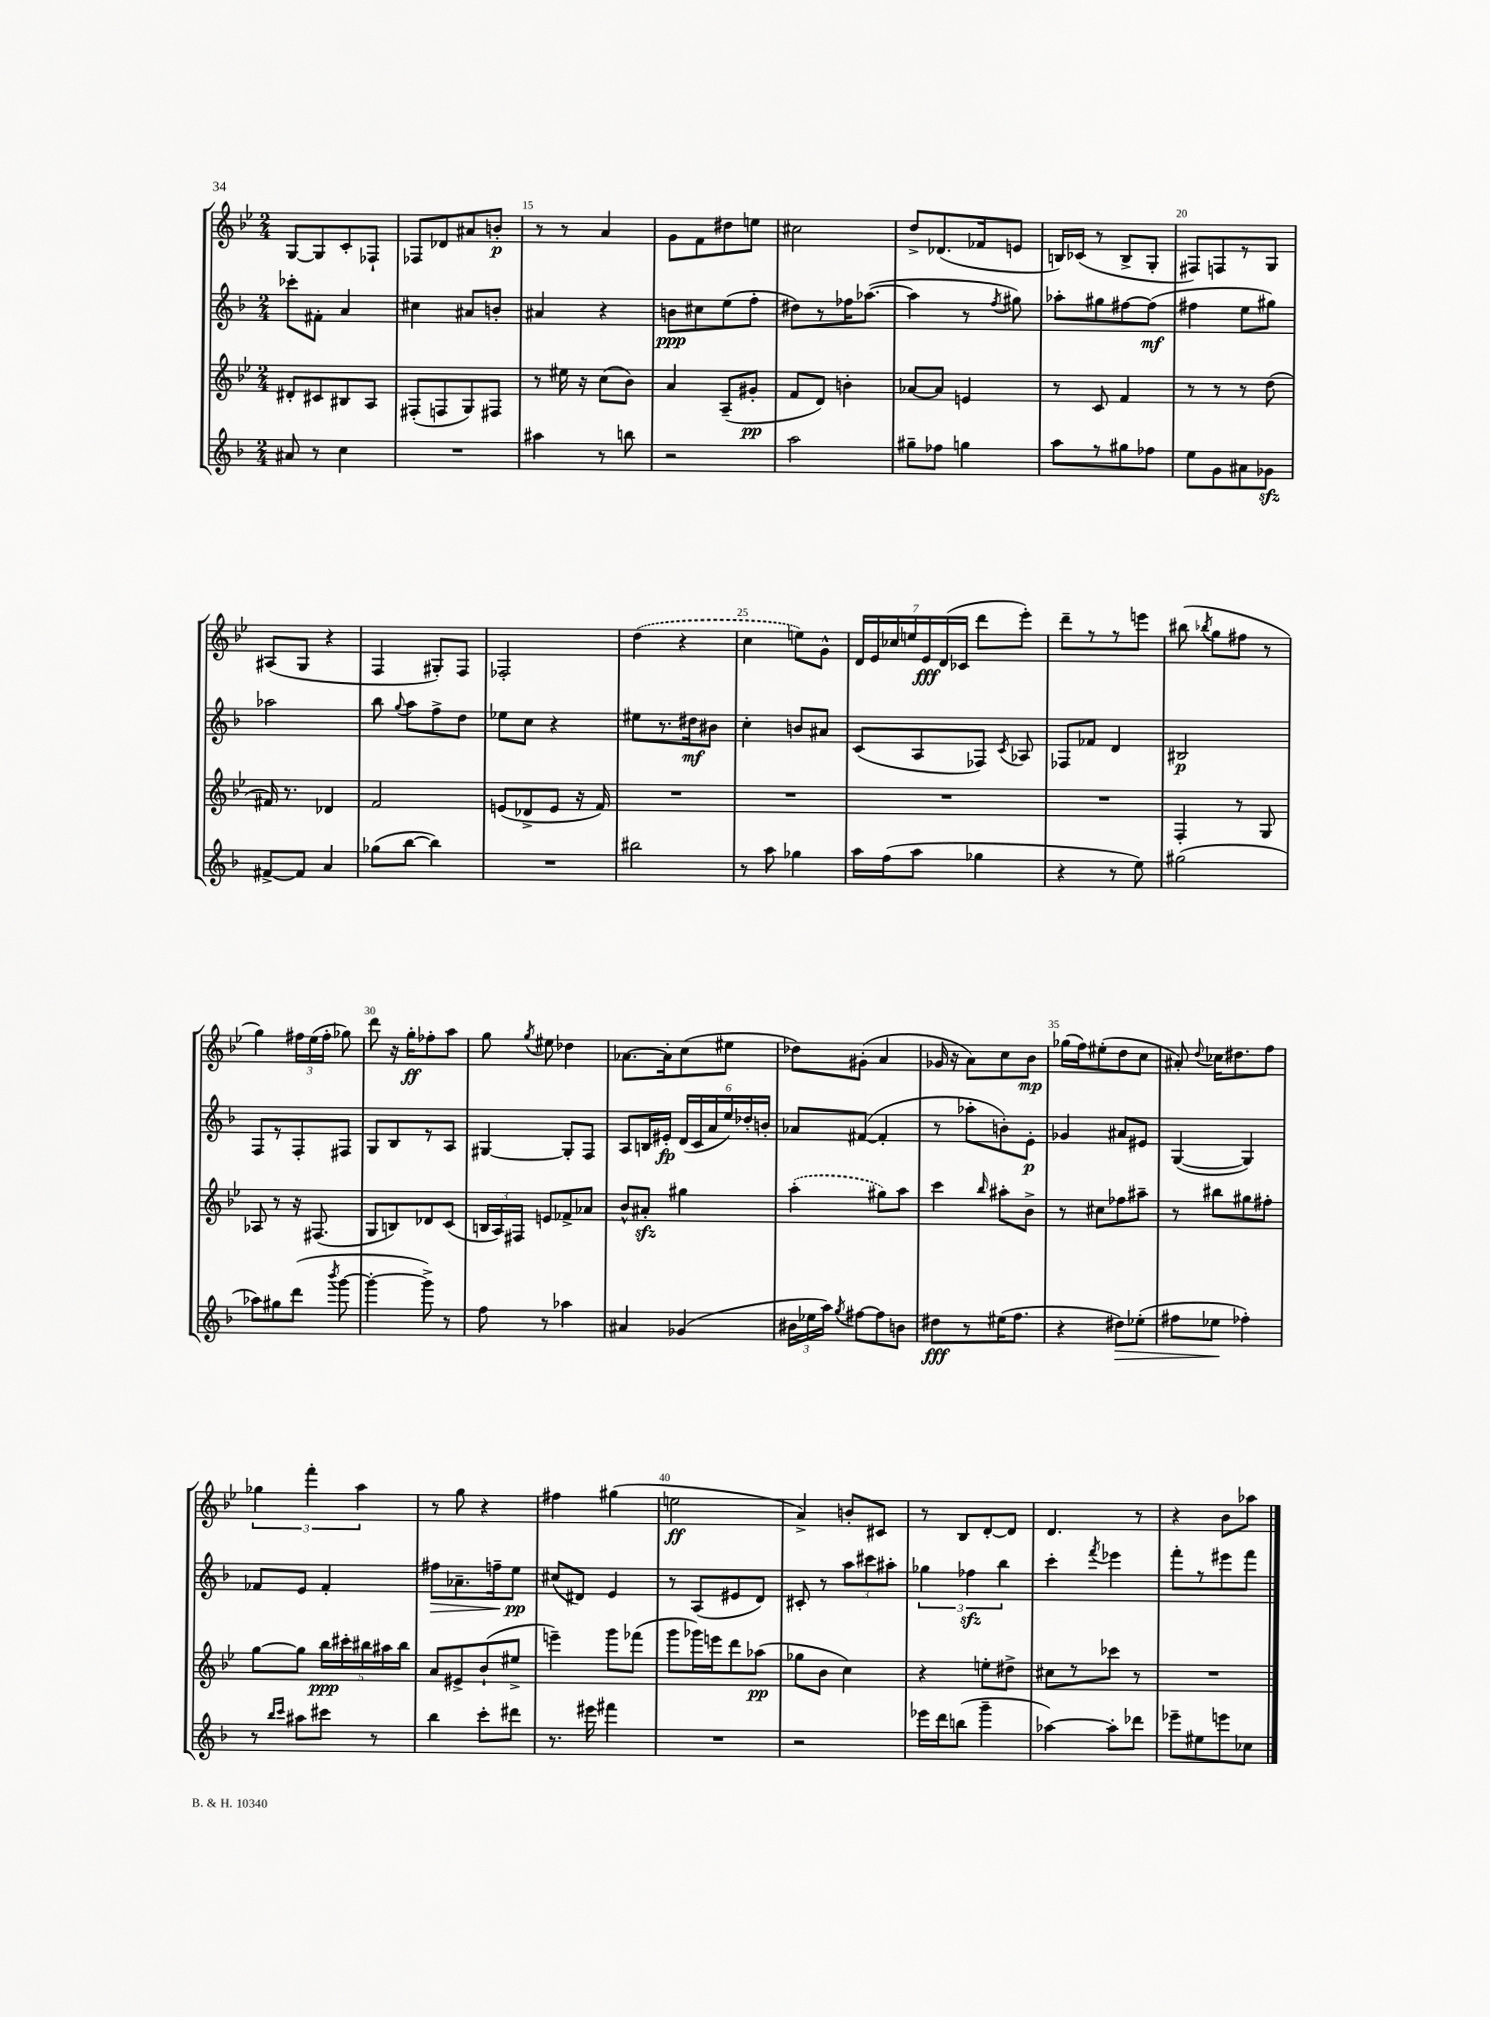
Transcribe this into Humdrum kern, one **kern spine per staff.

**kern	**dynam	**kern	**dynam	**kern	**dynam	**kern	**dynam
*part4	*part4	*part3	*part3	*part2	*part2	*part1	*part1
*staff4	*staff4	*staff3	*staff3	*staff2	*staff2	*staff1	*staff1
*clefG2	*	*clefG2	*	*clefG2	*	*clefG2	*
*k[b-]	*	*k[b-e-]	*	*k[b-]	*	*k[b-e-]	*
*M2/4	*	*M2/4	*	*M2/4	*	*M2/4	*
=13	=13	=13	=13	=13	=13	=13	=13
8a#X/	.	8d#X'/L	.	8ccc-X'\L	.	[8G/L	.
8r	.	8c#X/	.	8f#X'\J	.	8G/]	.
4cc\	.	8B#X/	.	4a/	.	8c'/	.
.	.	8A/J	.	.	.	8F-X`/J	.
=14	=14	=14	=14	=14	=14	=14	=14
2r	.	(8F#X'/L	.	4cc#X\	.	8F-X/L	.
.	.	8Fn/	.	.	.	8d-X/	.
.	.	8G/)	.	8a#X/L	.	8a#X/	.
.	.	8F#X/J	.	8bn'/J	.	8bn'/J	p
=15	=15	=15	=15	=15	=15	=15	=15
4aa#X\	.	8r	.	4a#X/	.	8r	.
.	.	16ee#X\	.	.	.	8r	.
.	.	16r	.	.	.	.	.
8r	.	(8cc\L	.	4r	.	4a/	.
8bbn\	.	8b-\J)	.	.	.	.	.
=16	=16	=16	=16	=16	=16	=16	=16
2r	.	4a/	.	8bn\L	ppp	8g\L	.
.	.	.	.	8cc#X\	.	8f\	.
.	.	(8A~/L	.	(8ee\	.	8dd#X\	.
.	.	8g#X'/J	pp	8ff'\J	.	8een\J	.
=17	=17	=17	=17	=17	=17	=17	=17
2aa\	.	8f/L	.	8dd#X\L)	.	2cc#X\	.
.	.	8d/J)	.	8r	.	.	.
.	.	4bn'\	.	16ff-X\K	.	.	.
.	.	.	.	([8.aa-X\J	.	.	.
=18	=18	=18	=18	=18	=18	=18	=18
8gg#X~\L	.	[8a-X/L	.	4aa-\]	.	8dd^/L	.
8ff-X\J	.	8a-/J]	.	.	.	(8.d-X/	.
4ggn\	.	4en/	.	8r	.	.	.
.	.	.	.	.	.	16f-X/k	.
.	.	.	.	8qff/	.	.	.
.	.	.	.	8gg#X\)	.	8en/J	.
=19	=19	=19	=19	=19	=19	=19	=19
8aa\L	.	8r	.	8aa-X'\L	.	16Bn/LL)	.
.	.	.	.	.	.	(16c-X/JJ	.
8r	.	8c/	.	8gg#X\	.	8r	.
8gg#X\	.	4f/	.	[8ff#X\	.	8B^/L	.
8ff-X\J	.	.	.	(8ff#\J]	mf	8G'/J	.
=20	=20	=20	=20	=20	=20	=20	=20
8ee\L	.	8r	.	4ff#X\	.	8F#X/L)	.
8g\	.	8r	.	.	.	8Fn/	.
8a#X\	.	8r	.	8ee\L	.	8r	.
8g-Xzz\J	.	(8dd\	.	8gg#X\J)	.	8G/J	.
!!LO:LB:g=z
=21	=21	=21	=21	=21	=21	=21	=21
[8f#X^/L	.	16f#X/)	.	2aa-X\	.	(8A#X/L	.
.	.	8.r	.	.	.	.	.
8f#/J]	.	.	.	.	.	8G/J	.
4a/	.	4d-X/	.	.	.	4r	.
=22	=22	=22	=22	=22	=22	=22	=22
(8gg-X\L	.	2f/	.	8bb-\	.	4F/	.
.	.	.	.	8qqgg/	.	.	.
[8bb-\J	.	.	.	8aa\L	.	.	.
4bb-\])	.	.	.	8ff^\	.	8G#X'/L)	.
.	.	.	.	8dd\J	.	8F/J	.
=23	=23	=23	=23	=23	=23	=23	=23
2r	.	(8en/L	.	8ee-X\L	.	2F-X'/	.
.	.	8d-X^/	.	8cc\J	.	.	.
.	.	8e/J	.	4r	.	.	.
.	.	16r	.	.	.	.	.
.	.	16f/)	.	.	.	.	.
=24	=24	=24	=24	=24	=24	=24	=24
2bb#X\	.	2r	.	8ee#X\L	.	(4dd\	.
.	.	.	.	8.r	.	.	.
.	.	.	.	.	.	4r	.
.	.	.	.	16dd#X\k	mf	.	.
.	.	.	.	8b#X\J	.	.	.
=25	=25	=25	=25	=25	=25	=25	=25
8r	.	2r	.	4cc'\	.	4cc\	.
8aa\	.	.	.	.	.	.	.
4gg-X\	.	.	.	8bn/L	.	8een\L)	.
.	.	.	.	8a#X/J	.	8g^^\J	.
=26	=26	=26	=26	=26	=26	=26	=26
16aa\LL	.	2r	.	(8c/L	.	28d/LL	.
.	.	.	.	.	.	28e-/	.
(16ff\J	.	.	.	.	.	.	.
.	.	.	.	.	.	28cc-X/	.
.	.	.	.	.	.	28een/	.
8aa\J	.	.	.	8A/	.	.	.
.	.	.	.	.	.	28e-/	fff
.	.	.	.	.	.	(28d/	.
.	.	.	.	.	.	28c-X/JJ	.
4gg-X\	.	.	.	8F-X/J)	.	8ddd\L	.
.	.	.	.	8qc/	.	.	.
.	.	.	.	8A-X/	.	8eee-'\J)	.
=27	=27	=27	=27	=27	=27	=27	=27
4r	.	2r	.	8F-X/L	.	8ddd~\L	.
.	.	.	.	8f-X/J	.	8r	.
8r	.	.	.	4d/	.	8r	.
8ee\)	.	.	.	.	.	8eeen\J	.
=28	=28	=28	=28	=28	=28	=28	=28
(2gg#X\	.	4F'/	.	2B#X/	p	(8bb#X\	.
.	.	.	.	.	.	8qbb-X/	.
.	.	.	.	.	.	8gg\L	.
.	.	8r	.	.	.	8ff#X\J	.
.	.	8G/	.	.	.	8r	.
!!LO:LB:g=z
=29	=29	=29	=29	=29	=29	=29	=29
8aa-X\L)	.	8A-X/	.	8F/L	.	4gg\)	.
8gg#X\	.	8r	.	8r	.	.	.
(8ddd\J	.	16r	.	8F'/	.	24ff#X\LL	.
.	.	.	.	.	.	(24ee-\	.
.	.	(8.F#X/	.	.	.	.	.
.	.	.	.	.	.	24ff#'\JJ	.
8qbbb-/	.	.	.	.	.	.	.
[8ggg\	.	.	.	8F#X/J	.	8gg-X\)	.
=30	=30	=30	=30	=30	=30	=30	=30
4ggg'\_	.	8G/L	.	8G/L	.	8ddd\	.
.	.	8Bn/)	.	8B-/	.	16r	.
.	.	.	.	.	.	16gg'\KL	ff
8ggg^\])	.	8d-X/	.	8r	.	8ff-X'\	.
8r	.	(8c/J	.	8A/J	.	8aa\J	.
=31	=31	=31	=31	=31	=31	=31	=31
8ff\	.	24Bn/LL	.	[4G#X/	.	8gg\	.
.	.	24A/)	.	.	.	.	.
.	.	24F#X/JJ	.	.	.	.	.
.	.	.	.	.	.	8qgg/	.
8r	.	8en/L	.	.	.	8ee#X\	.
4aa-X\	.	8f-X^/	.	8G#'/L]	.	4dd-X\	.
.	.	8a-X/J	.	8F/J	.	.	.
=32	=32	=32	=32	=32	=32	=32	=32
4a#X/	.	8b-^^/L	.	8A/L	.	[8.a-X\L	.
.	.	8a#Xzz'/J	.	16Bn/L	.	.	.
.	.	.	.	16e#X'/JJ	fp	16a-'\k]	.
(4g-X/	.	4gg#X\	.	(24d/LL	.	(8cc\	.
.	.	.	.	24c/	.	.	.
.	.	.	.	24a/	.	.	.
.	.	.	.	24ee/)	.	8ee#X\J	.
.	.	.	.	24dd-X'/	.	.	.
.	.	.	.	24bn'/JJ	.	.	.
=33	=33	=33	=33	=33	=33	=33	=33
24b#X\LL	.	(4aa'\	.	8a-X/L	.	8dd-X\L)	.
24ee-X\	.	.	.	.	.	.	.
24aa\JJ)	.	.	.	.	.	.	.
8qgg/	.	.	.	.	.	.	.
[8ff#X\L	.	.	.	([8f#X/J	.	(8g#X'\J	.
8ff#\]	.	8gg#X\L)	.	4f#'/]	.	4a/	.
8bn\J	.	8aa\J	.	.	.	.	.
=34	=34	=34	=34	=34	=34	=34	=34
8dd#X\L	fff	4ccc\	.	8r	.	16g-X/	.
.	.	.	.	.	.	16r	.
8r	.	.	.	8aa-X'\L	.	8a\L)	.
.	.	16qqbb-/	.	.	.	.	.
(16ee#X\K	.	8aa#X'\L	.	8bn'\)	.	8cc\	.
8.ff\J	.	.	.	.	.	.	.
.	.	8b-^\J	.	8e'\J	p	8b-\J	mp
=35	=35	=35	=35	=35	=35	=35	=35
4r	.	8r	.	4g-X/	.	(16gg-X\LL	.
.	.	.	.	.	.	16ff\J)	.
.	.	8cc#X\L	.	.	.	(8ee#X'\	.
!	!LO:HP:b	!	!	!	!	!	!
8dd#X\L)	>	8ff-X\	.	8a#X/L	.	8dd\	.
(8ee-X'\J	.	8aa#X~\J	.	8e#X/J	.	8cc\J	.
=36	=36	=36	=36	=36	=36	=36	=36
8ff#X\L	.	8r	.	([4G/	.	8a#X'/)	.
.	.	.	.	.	.	8qqdd/	.
8ee-X\J	.	8bb#X\L	.	.	.	16cc-X\KL	.
.	.	.	.	.	.	8.dd#X\	.
4ff-X'\)	]	8gg#X\	.	4G/])	.	.	.
.	.	8ff#X'\J	.	.	.	8ff\J	.
!!LO:LB:g=z
=37	=37	=37	=37	=37	=37	=37	=37
8r	.	[8gg\L	.	8f-X/L	.	6gg-X\	.
16qqbb-/LL	.	.	.	.	.	.	.
16qqccc/JJ	.	.	.	.	.	.	.
8aa#X\L	.	8gg\J]	.	8e/J	.	.	.
.	.	.	.	.	.	6fff'\	.
8ccc#X\J	.	20bb-\LL	ppp	4f-'/	.	.	.
.	.	20ccc#X'\	.	.	.	.	.
.	.	.	.	.	.	6aa\	.
.	.	20bb#X\	.	.	.	.	.
8r	.	.	.	.	.	.	.
.	.	20aa#X\	.	.	.	.	.
.	.	20bb#\JJ	.	.	.	.	.
=38	=38	=38	=38	=38	=38	=38	=38
!	!	!	!	!	!LO:HP:b	!	!
4bb-\	.	8a/L	.	8ff#X\L	>	8r	.
.	.	8e#X^/	.	8.a-X~\	.	8gg\	.
8ccc'\L	.	(8b-`/	.	.	.	4r	.
.	.	.	.	16ffn~\k	.	.	.
8ddd#X\J	.	8ee#X^/J	.	8ee\J	pp	.	.
.	.	.	.	.	]	.	.
=39	=39	=39	=39	=39	=39	=39	=39
8.r	.	4eeen~\)	.	(8cc#X/L	.	4ff#X\	.
.	.	.	.	8d#X/J)	.	.	.
16eee#X\	.	.	.	.	.	.	.
4fff#X\	.	8ggg\L	.	4e/	.	(4gg#X\	.
.	.	(8fff-X\J	.	.	.	.	.
=40	=40	=40	=40	=40	=40	=40	=40
2r	.	8ggg\L	.	8r	.	2een\	ff
.	.	16ggg-X\L)	.	(8A/L	.	.	.
.	.	16eeen\J	.	.	.	.	.
.	.	8ddd\	.	8e#X/	.	.	.
.	.	(8aa-X\J	pp	8d/J)	.	.	.
=41	=41	=41	=41	=41	=41	=41	=41
2r	.	8gg-X\L	.	8c#X'/	.	4a^/)	.
.	.	8b-\J	.	8r	.	.	.
.	.	4cc\)	.	12aa\L	.	8bn'/L	.
.	.	.	.	12ccc#X\	.	.	.
.	.	.	.	.	.	8c#X/J	.
.	.	.	.	12aa#X'\J	.	.	.
=42	=42	=42	=42	=42	=42	=42	=42
16eee-X\LL	.	4r	.	6gg-X\	.	8r	.
16ddd\J	.	.	.	.	.	.	.
(8bbn\J	.	.	.	.	.	8B-/L	.
.	.	.	.	6ff-Xzz\	.	.	.
4ggg~\	.	8een'\L	.	.	.	[8d'/	.
.	.	.	.	6bb-\	.	.	.
.	.	8dd#X^\J	.	.	.	8d/J]	.
=43	=43	=43	=43	=43	=43	=43	=43
[4aa-X\)	.	8cc#X\L	.	4ccc'\	.	4.d/	.
.	.	8r	.	.	.	.	.
.	.	.	.	8qfff/	.	.	.
8aa-'\L]	.	8ccc-X\J	.	4eee-X\	.	.	.
8ddd-X\J	.	8r	.	.	.	8r	.
=44	=44	=44	=44	=44	=44	=44	=44
8eee-X~\L	.	2r	.	8fff'\L	.	4r	.
8ee#X\	.	.	.	8r	.	.	.
8eeen\	.	.	.	8eee#X\	.	8b-\L	.
8cc-X\J	.	.	.	8fff\J	.	8aa-X\J	.
==	==	==	==	==	==	==	==
*-	*-	*-	*-	*-	*-	*-	*-
